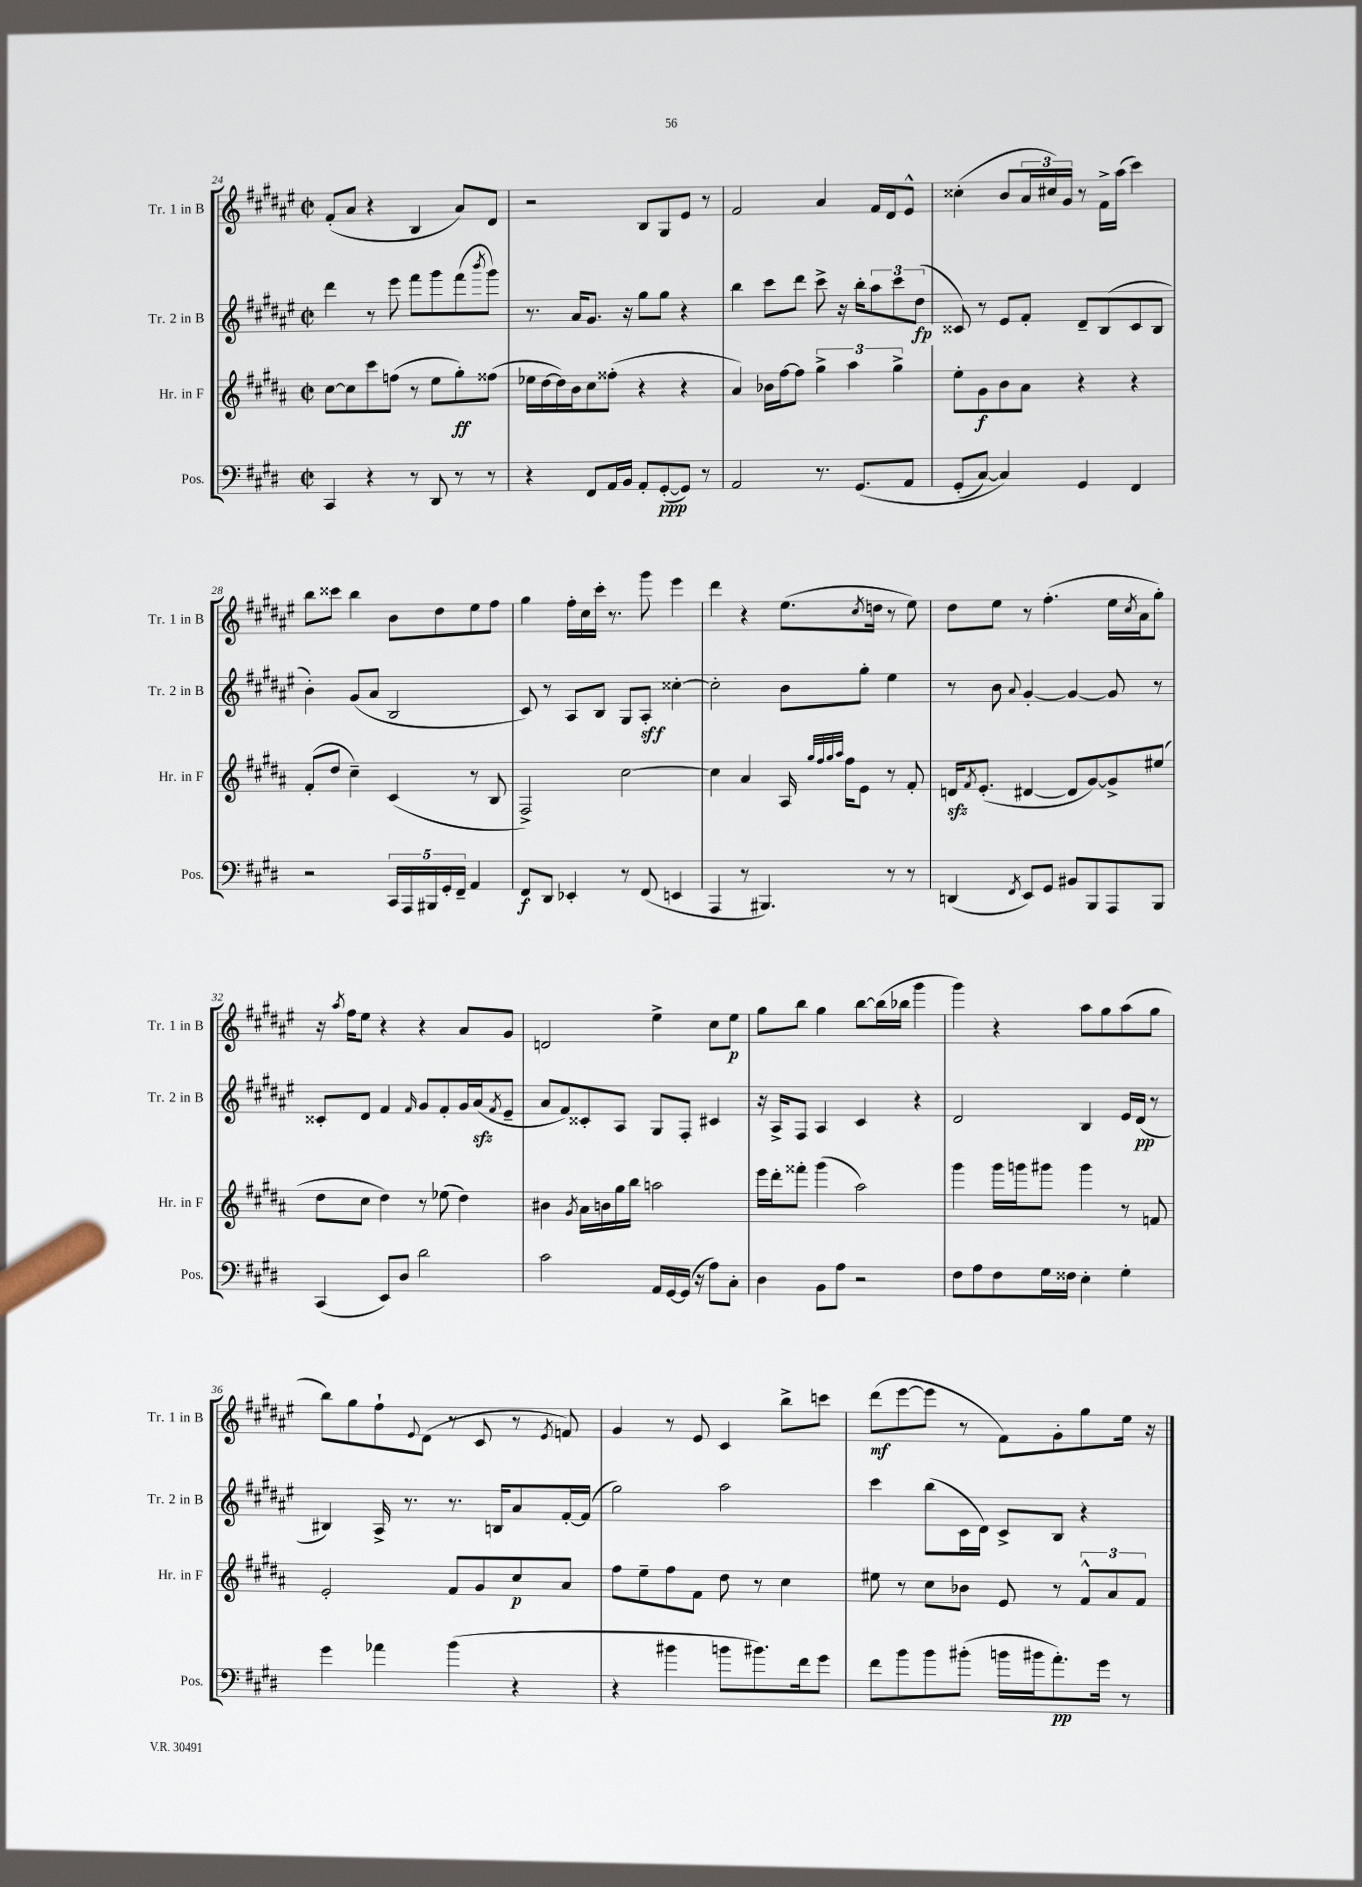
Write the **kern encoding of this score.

**kern	**kern	**kern	**kern
*staff4	*staff3	*staff2	*staff1
*clefF4	*clefG2	*clefG2	*clefG2
*k[f#c#g#d#]	*k[f#c#g#d#a#]	*k[f#c#g#d#a#e#]	*k[f#c#g#d#a#e#]
*M2/2	*M2/2	*M2/2	*M2/2
*met(c|)	*met(c|)	*met(c|)	*met(c|)
4CC#/	[8cc#\L	4ddd#\	(8f#'/L
.	8cc#\]	.	8a#/J
4r	8ccc#\	8r	4r
.	(8ff\J	8eee#\	.
8r	8r	8fff#\L	4B/
8DD#/	8ee\L	8ggg#\	.
8r	8gg#'\)	(8fff#\	8a#/L)
.	.	8qbbb/	.
8r	(8ff##\J	8ggg#\J)	8d#/J
=	=	=	=
4r	16ee-\LL	8.r	2r
.	[16dd#\	.	.
.	16dd#\])	.	.
.	16b\J	16a#/LK	.
8FF#/L	8cc#\	8.g#/J	.
16AA/L	(8ff##'\J	.	.
16BB/JJ	.	16r	.
8AA'/L	4r	8gg#\L	8B/L
([8GG#'/	.	8gg#\J	8G#/
8GG#/]J)	4r	4r	8e#/J
8r	.	.	8r
=	=	=	=
2AA/	4a#/)	4bb\	2f#/
.	16b-\LL	8ccc#\L	.
.	[16ff#\J	.	.
.	8ff#\]J	8ddd#\J	.
8.r	6gg#^\	8ccc#^\	4a#/
.	.	16r	.
.	6aa#\	.	.
&(8.GG#/L	.	16bb'\LK	.
.	.	12aa#\	16f#/LL
.	.	.	16d#/J
.	6gg#^\	12ccc#\	.
8AA/J	.	.	8e#^^/J
.	.	(12dd#\J	.
=	=	=	=
(8GG#'/L	8ee'\L	8c##/)	(4cc##'\
[8C#/J)	8g#\	8r	.
4C#/]&)	8b\	8e#/L	8b/L
.	8a#\J	8f#'/J	24a#/L
.	.	.	24cc#/)
.	.	.	24g#/JJ
4GG#/	4r	8d#~/L	8r
.	.	(8B/	16f#^\LL
.	.	.	(16aa#\JJ
4FF#/	4r	8c##/	4ccc#\)
.	.	8B/J	.
=	=	=	=
2r	(8f#'/L	4b'\)	8bb\L
.	8dd#/J	.	8ccc##\J
.	4cc#~\)	(8g#/L	4bb\
.	.	8a#/J	.
20CC#/LL	(4c#/	2B/	8b\L
20AAA/	.	.	.
20BBB#/	.	.	.
.	.	.	8dd#\
20GG#'/	.	.	.
20FF#~/JJ	.	.	.
4AA/	8r	.	8ee#\
.	8B/	.	8ff#\J
=	=	=	=
8FF#/L	2F#^/)	8c#/)	4gg#\
8DD#/J	.	8r	.
4EE-'/	.	8A#/L	16ff#'\LL
.	.	.	16cc#\
.	.	8B/J	16ccc#'\JJ
.	.	.	8.r
8r	[2cc#\	8G#/L	.
(8FF#/	.	8A#'/J	8ggg#\
4EE/	.	[4cc##'\	4eee#\
=	=	=	=
4AAA/	4cc#\]	2cc##'\]	4ddd#\
8r	4a#/	.	4r
4.BBB#/)	.	.	.
.	16A#/	8b\L	(8.ee#\L
.	32qqgg#/LLL	.	.
.	32qqff#/	.	.
.	32qqgg#/	.	.
.	32qqaa#/JJJ	.	.
.	16ff#\LK	.	.
.	8e\J	8gg#'\J	.
.	.	.	8qcc#/
.	.	.	16dd\Jk
8r	8r	4ee#\	8r
8r	8f#'/	.	8ee#\)
=	=	=	=
(4DD/	16d/LK	8r	8dd#\L
.	8qf#/	.	.
.	(8.e'/J	.	.
.	.	8b\	8ee#\J
8qFF#/	.	8qqa#/	.
8EE/L)	[4d#/	[4g#'/	8r
8GG#/J	.	.	(4.ff#'\
8BB#/L	8d#/]L	4g#/_	.
8BBB/	[8g#/)	.	.
8AAA/	8g#^/]	8g#/]	16ee#\LL
.	.	.	8qcc#/
.	.	.	16a#\J
8BBB/J	(8ee#/J	8r	8gg#'\J)
=	=	=	=
(4CC#/	8dd#\L	8c##'/L	16r
.	.	.	8qaa#/
.	.	.	16ff#\LK
.	8cc#\J	8d#/J	8ee#\J
8EE/L)	4dd#\)	4f#/	4r
8D#/J	.	.	.
.	.	16qqf#/	.
2d#\	8r	8g#/L	4r
.	(8ee-\	8f#'/	.
.	4dd#\)	16g#/L	8a#/L
.	.	(16a#/J	.
.	.	8qf#/	.
.	.	8e#~/J	8g#/J
=	=	=	=
2c#\	4b#\	8a#/L	2d/
.	.	8f#/)	.
.	8qg#/	.	.
.	16a#\LL	8c##'/	.
.	16b\	.	.
.	16gg#\	8A#/J	.
.	16bb\JJ	.	.
16AA/LL	2aa\	8G#/L	4ee#^\
[16GG#/	.	.	.
(16GG#/]JJ	.	8F#'/J	.
16r	.	.	.
8A\L)	.	4c#/	8cc#\L
8C#'\J	.	.	8ee#\J
=	=	=	=
4D#\	16eee\LL	16r	8gg#\L
.	16ddd#'\J	16A#^/LK	.
.	8fff##'\J	8F#/J	8bb\J
8BB\L	(4ggg#\	4A#/	4gg#\
8A\J	.	.	.
2r	2aa#\)	4c#/	[8bb\L
.	.	.	(16bb\]L
.	.	.	16bb-\JJ
.	.	4r	4ggg#\
=	=	=	=
8F#\L	4ggg#\	2d#/	4ggg#\)
8A\	.	.	.
8F#\	16ggg#\LL	.	4r
.	16ggg\J	.	.
16G#\L	8ggg#\J	.	.
16F##\JJ	.	.	.
4E'\	4ggg#\	4B/	8aa#\L
.	.	.	8gg#\
4G#'\	8r	16e#/LL	(8aa#\
.	.	(16d#/JJ	.
.	8f/	8r	8gg#\J
=	=	=	=
4g#\	2e'/	4B#/)	8bb\L)
.	.	.	8gg#\
4a-\	.	16A#^/	8ff#`\
.	.	8.r	.
.	.	.	8qqe#/
.	.	.	(8d#\J
(4b\	8f#/L	8.r	8r
.	8g#/	.	8c#/
.	.	16B/LK	.
4r	8cc#/	8a#/	8r
.	.	.	8qe#/
.	8a#/J	[16f#'/L	8f/)
.	.	(16f#/]JJ	.
=	=	=	=
4r	8ff#\L	2gg#\)	4g#/
.	8ee~\	.	.
4b#\	8ff#\	.	8r
.	8f#\J	.	8e#/
8b\L	8dd#\	2aa#\	4c#/
8.b#\)	8r	.	.
.	4cc#\	.	8bb^\L
16f#\k	.	.	.
8g#\J	.	.	8ccc\J
=	=	=	=
8f#\L	8ee#\	4ccc#\	(8ddd#\L
8b\	8r	.	[8eee#\
8b\	8cc#\L	(8bb\L	8eee#\]J
(8b#'\J	8b-\J	16c#\L	8r
.	.	16d#\JJ)	.
16b\LL	8e/	8c#^/L	8f#\L)
16b#\J	.	.	.
8.a'\)	8r	8B/J	8g#'\
.	12f#^^/L	4r	8gg#\
16g#\Jk	.	.	.
.	12a#/	.	.
8r	.	.	16ee#\Jk
.	12f#/J	.	.
.	.	.	16r
==	==	==	==
*-	*-	*-	*-
